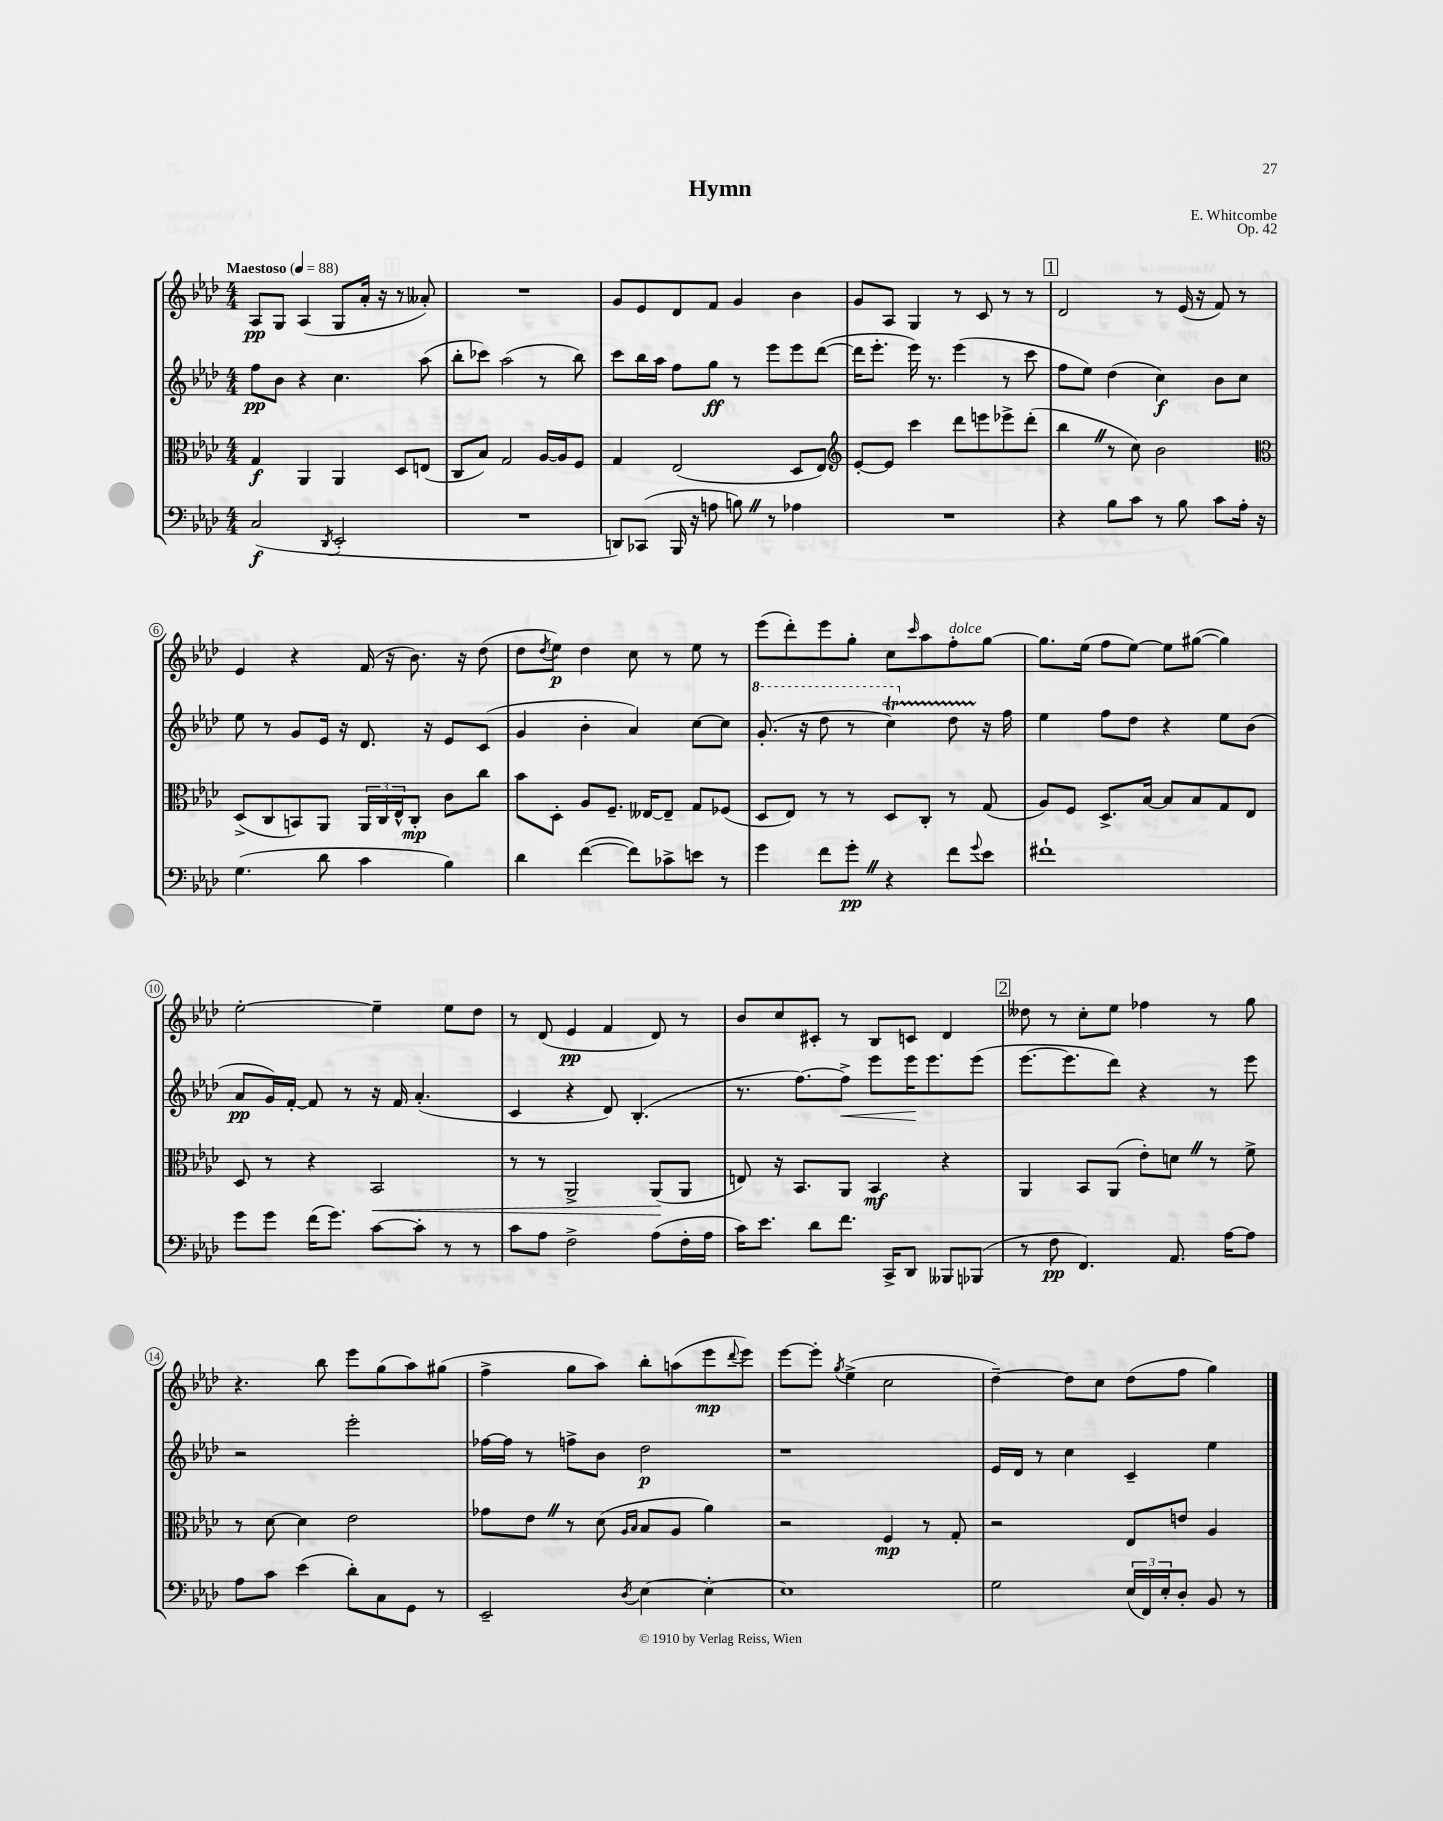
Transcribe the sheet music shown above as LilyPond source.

\header { title = "Hymn" composer = "E. Whitcombe" opus = "Op. 42" }
<<
\new StaffGroup <<
\new Staff = "s0" {
    \clef treble \key aes \major \numericTimeSignature \time 4/4 \tempo "Maestoso" 4 = 88
    aes8\pp g8 aes4( g8 aes'16-. r16 r8 aeses'8-.) |
    R1 |
    g'8 ees'8 des'8 f'8 g'4 bes'4 |
    g'8 aes8 g4 r8 c'8 r8 r8 |
    \mark \markup { \box "1" } des'2 r8 ees'16( r16 f'8) r8 |
    ees'4 r4 f'16( r16 bes'8.) r16 des''8( |
    des''8 \acciaccatura { des''8 } ees''8\p) des''4 c''8 r8 ees''8 r8 |
    ees'''8( des'''8-.) ees'''8 g''8-. c''8 \grace { c'''16 } aes''8 f''8-.^\markup { \italic "dolce" } g''8~ |
    g''8. ees''16( f''8 ees''8~) ees''8 gis''8~( gis''4) |
    ees''2~-. ees''4-- ees''8 des''8 |
    r8 des'8( ees'4\pp f'4 des'8) r8 |
    bes'8 c''8 cis'8-. r8 bes8 c'8 des'4 |
    \mark \markup { \box "2" } deses''8 r8 c''8-. ees''8 fes''4 r8 g''8 |
    r4. bes''8 ees'''8 g''8( aes''8) gis''8( |
    f''4-> g''8 aes''8) bes''8-. a''8( ees'''8\mp \appoggiatura { des'''8 } ees'''8) |
    ees'''8~ ees'''8-. \acciaccatura { g''8 } ees''4->( c''2 |
    des''4~--) des''8 c''8 des''8( f''8 g''4) \bar "|." |
}
\new Staff = "s1" {
    \clef treble \key aes \major \numericTimeSignature \time 4/4
    f''8\pp bes'8 r4 c''4. aes''8( |
    bes''8-. ces'''8) aes''2( r8 bes''8) |
    c'''8 bes''16 aes''16 f''8 g''8\ff r8 ees'''8 ees'''8 des'''8~( |
    des'''16 ees'''8.-. ees'''16) r8. ees'''4( r8 c'''8 |
    \mark \markup { \box "1" } f''8 ees''8) des''4( c''4\f) bes'8 c''8 |
    ees''8 r8 g'8 ees'16 r16 des'8. r16 ees'8 c'8( |
    g'4 bes'4-. aes'4) c''8~ c''8 |
    \ottava #1 g''8.-.( r16 des'''8 r8 c'''4\startTrillSpan) \ottava #0 des''8 r16\stopTrillSpan f''16 |
    ees''4 f''8 des''8 r4 ees''8 bes'8( |
    aes'8\pp g'16) f'16~-. f'8 r8 r16 f'16 aes'4.-.( |
    c'4 r4 des'8) bes4.-.( |
    r8. f''8.~) f''8->\< ees'''8 ees'''16\! ees'''8. ees'''8( |
    \mark \markup { \box "2" } ees'''8.~ ees'''8. des'''8) r4 r8 ees'''8 |
    r2 ees'''2-. |
    fes''16~ fes''16 r8 f''8-> bes'8 des''2\p |
    r1 |
    ees'16 des'16 r8 c''4 c'4-- ees''4 \bar "|." |
}
\new Staff = "s2" {
    \clef alto \key aes \major \numericTimeSignature \time 4/4
    g4\f aes,4 aes,4 des8 e8( |
    c8 bes8) g2 aes16~ aes16 f8 |
    g4 ees2( des8 ees8) |
    \clef treble ees'8~-. ees'8 c'''4 des'''8 e'''8 ees'''8-> des'''8-.( |
    \mark \markup { \box "1" } bes''4 \once \override BreathingSign.text = \markup { \musicglyph "scripts.caesura.straight" } \breathe r8 c''8) bes'2 |
    \clef alto des8->( c8 b,8) aes,8 \tuplet 3/2 { aes,16 c16 ees16-^ } c8-.\mp c'8 c''8 |
    bes'8 des8-. aes8 f8.-- eeses16~ eeses8-- g8 fes8( |
    des8 ees8) r8 r8 des8 c8-. r8 g8( |
    aes8) f8 des8.-> bes16~ bes8 bes8 g8 ees8 |
    des8 r8 r4 bes,2\< |
    r8 r8 aes,2-> aes,8\!( aes,8 |
    e8) r16 bes,8. aes,8 bes,4\mf r4 |
    \mark \markup { \box "2" } aes,4 bes,8 aes,8( ees'8-.) d'8 \once \override BreathingSign.text = \markup { \musicglyph "scripts.caesura.straight" } \breathe r8 f'8-> |
    r8 des'8~ des'4 ees'2 |
    ges'8 ees'8 \once \override BreathingSign.text = \markup { \musicglyph "scripts.caesura.straight" } \breathe r8 des'8( \grace { aes16 bes16 } bes8 aes8 aes'4) |
    r2 f4\mp r8 g8-. |
    r2 ees8 e'8 aes4 \bar "|." |
}
\new Staff = "s3" {
    \clef bass \key aes \major \numericTimeSignature \time 4/4
    c2\f( \acciaccatura { des,8 } ees,2-. |
    R1 |
    d,8) ces,8( bes,,16 r16 a8 b8) \once \override BreathingSign.text = \markup { \musicglyph "scripts.caesura.straight" } \breathe r8 aes4 |
    R1 |
    \mark \markup { \box "1" } r4 bes8 c'8 r8 bes8 c'8 aes16-. r16 |
    g4.( des'8 c'4 bes4) |
    des'4 f'4~( f'8) ces'8-> e'8 r8 |
    g'4 f'8 g'8-.\pp \once \override BreathingSign.text = \markup { \musicglyph "scripts.caesura.straight" } \breathe r4 f'8 \appoggiatura { g'8 } ees'8 |
    fis'1-! |
    g'8 g'8 f'16( g'8.) c'8~ c'8-. r8 r8 |
    c'8 aes8 f2-> aes8( f16-. aes16 |
    c'16) ees'8. des'8 f'8. c,16-> des,8 beses,,8 bes,,8( |
    \mark \markup { \box "2" } r8 f8\pp f,4.) aes,8. aes16~ aes8 |
    aes8 c'8 ees'4( des'8-.) c8 g,8 r8 |
    ees,2-- \acciaccatura { des8 } ees4~ ees4~-. |
    ees1 |
    g2 \tuplet 3/2 { ees16( f,16) ees16-. } des8-. bes,8 r8 \bar "|." |
}
>>
>>
\layout { \context { \Score \override BarNumber.stencil = #(make-stencil-circler 0.1 0.3 ly:text-interface::print) } }
